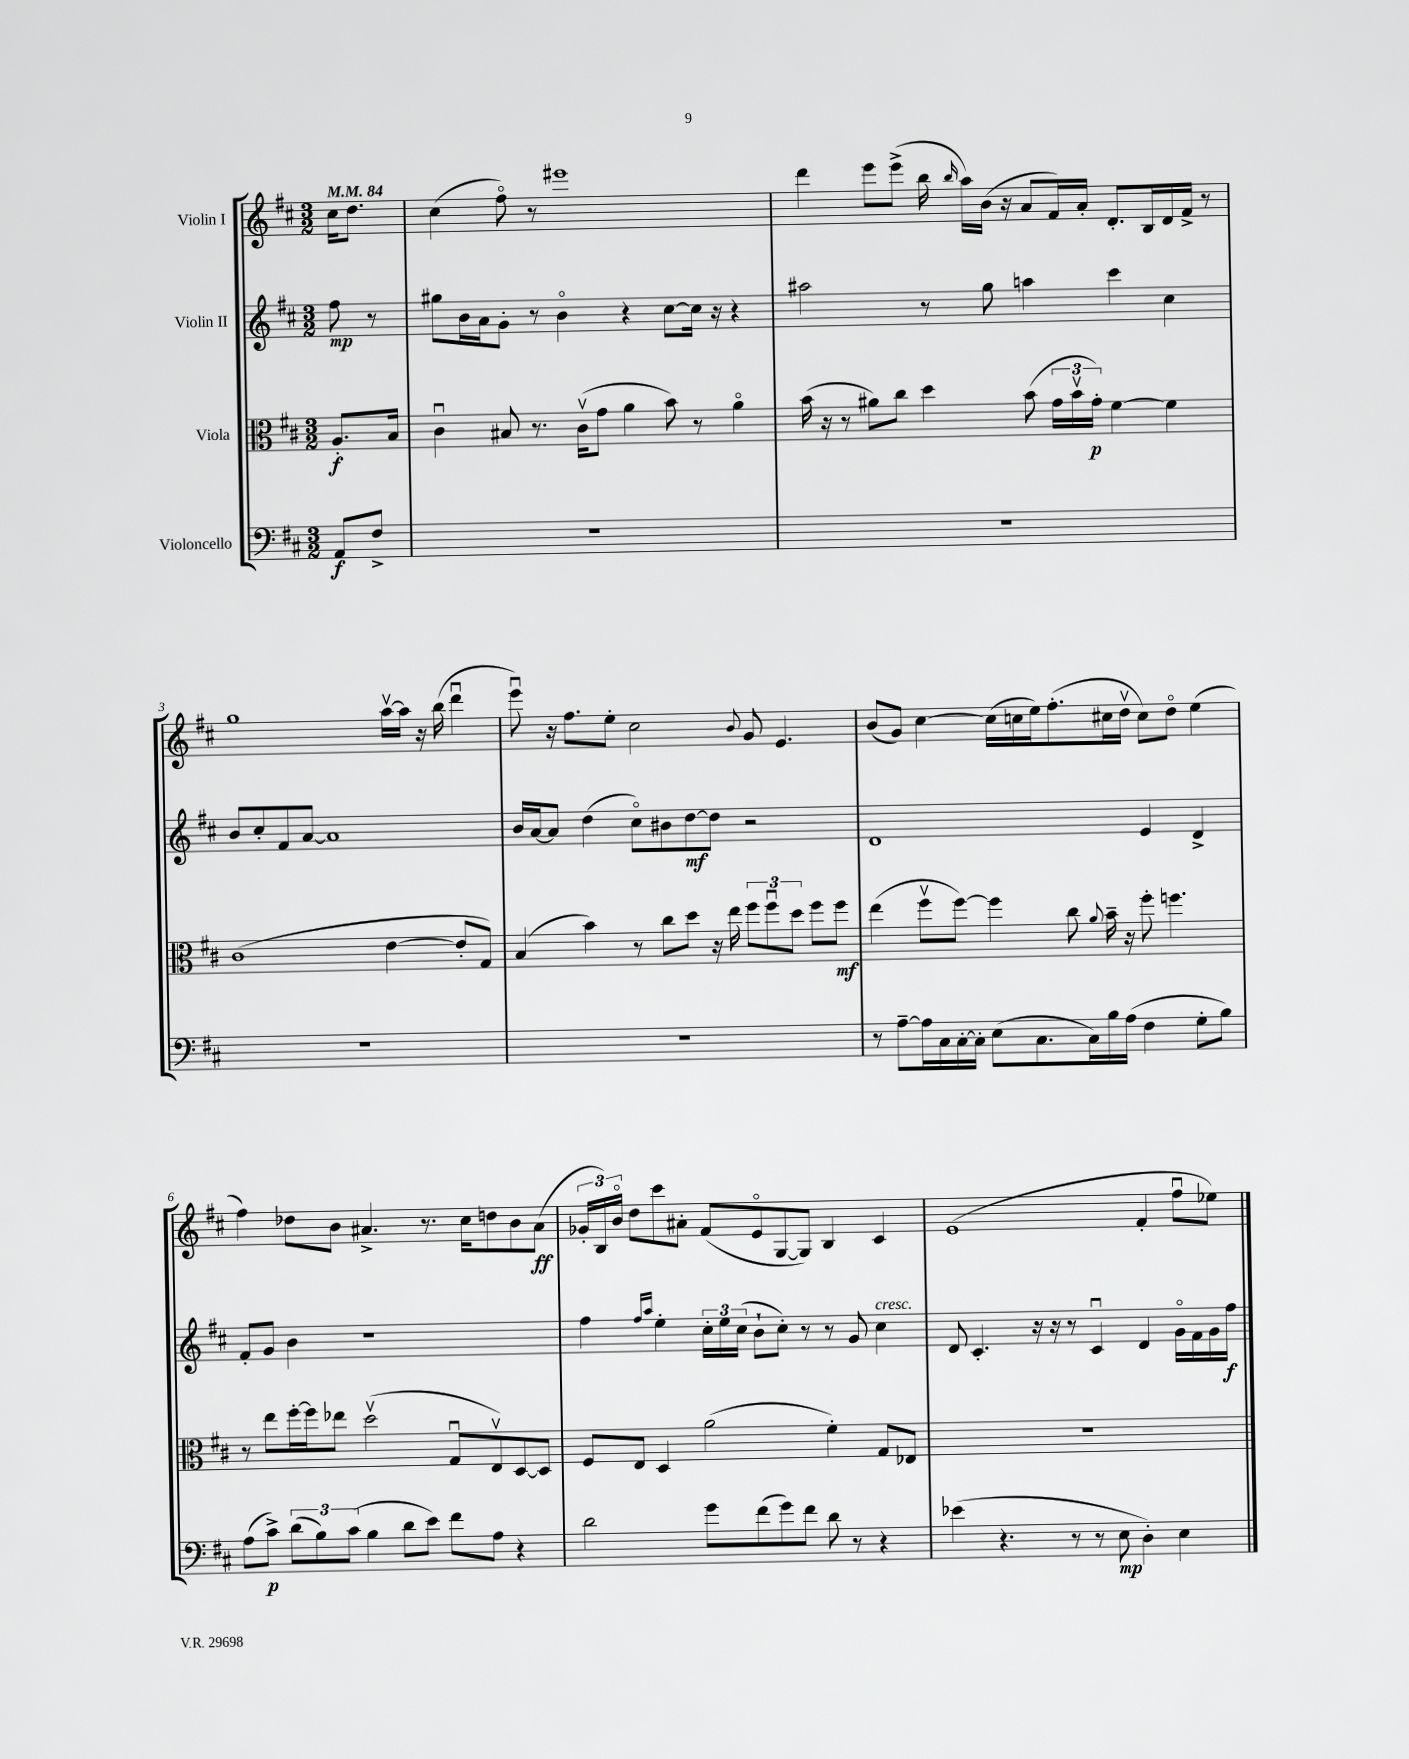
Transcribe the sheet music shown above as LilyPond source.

<<
\new StaffGroup <<
\new Staff = "s0" \with { instrumentName = "Violin I" } {
    \clef treble \key d \major \numericTimeSignature \time 3/2 \partial 4 \tempo 4 = 84
    \autoBeamOff cis''16[ d''8.] |
    cis''4( fis''8\flageolet) r8 eis'''1 |
    d'''4 e'''8[ e'''8]->( b''16 \grace { b''16 } a''16[) b'16]( r16 a'8[ fis'16) a'16]-. d'8.[-. b16 d'16 fis'16]-> r8 |
    g''1 a''16[~\upbow a''16] r16 b''16( d'''4\downbow |
    e'''8\downbow) r16 fis''8.[ e''8]-. cis''2 \appoggiatura { b'8 } g'8 e'4. |
    b'8[( g'8]) cis''4~ cis''16[( c''16 e''16) fis''8.-.( cis''16 d''16]\upbow cis''8[) d''8]\flageolet e''4( |
    fis''4) des''8[ b'8] ais'4.-> r8. cis''16[ d''8 b'8 ais'8]\ff( |
    \tuplet 3/2 { ges'16[-. b16) b'16]\flageolet } d''8[ cis'''8 ais'8]-. fis'8[( e'8\flageolet g8~ g8]) b4 cis'4 |
    e'1( fis'4-. fis''8[\downbow ees''8]) \bar "|." |
}
\new Staff = "s1" \with { instrumentName = "Violin II" } {
    \clef treble \key d \major \numericTimeSignature \time 3/2 \partial 4
    \autoBeamOff fis''8\mp r8 |
    gis''8[ b'16 a'16 g'8]-. r8 b'4\flageolet r4 cis''8[~ cis''16] r16 r4 |
    ais''2 r8 g''8 a''4 cis'''4 cis''4 |
    b'8[ cis''8-. fis'8 a'8]~ a'1 |
    b'16[ a'16~ a'8] d''4( cis''8[\flageolet) bis'8 d''8~\mf d''8] r2 |
    d'1 e'4 d'4-> |
    fis'8[-. g'8] b'4 r1 |
    fis''4 \grace { fis''16[ a''16] } e''4-. \tuplet 3/2 { cis''16[-. e''16 cis''16]( } b'8[-! cis''8]-.) r8 r8 g'8 cis''4^\markup { \italic "cresc." } |
    d'8 cis'4.-. r16 r16 r8 cis'4\downbow d'4 g'16[\flageolet fis'16 g'16 fis''16]\f \bar "|." |
}
\new Staff = "s2" \with { instrumentName = "Viola" } {
    \clef alto \key d \major \numericTimeSignature \time 3/2 \partial 4
    \autoBeamOff a8.[-.\f b16] |
    cis'4\downbow bis8 r8. cis'16[\upbow( g'8] a'4 b'8) r8 a'4\flageolet |
    b'16( r16 r8 ais'8[) cis''8] d''4 b'8( \tuplet 3/2 { g'16[ b'16\upbow g'16]-.\p) } fis'4~ fis'4 |
    cis'1( e'4~ e'8[-. g8]) |
    b4( b'4) r8 cis''8[ d''8] r16 e''16 \tuplet 3/2 { fis''8[ fis''8\downbow d''8] } fis''8[ fis''8]\mf |
    e''4( fis''8[\upbow fis''8]~) fis''4 cis''8 \appoggiatura { a'8 } b'16-- r16 fis''8-. f''4. |
    r8 e''8[ fis''16~-. fis''16 ees''8] d''2\upbow( g8[\downbow e8\upbow) d8~ d8] |
    fis8[ e8] d4 a'2( fis'4-.) g8[ ees8] |
    R1. \bar "|." |
}
\new Staff = "s3" \with { instrumentName = "Violoncello" } {
    \clef bass \key d \major \numericTimeSignature \time 3/2 \partial 4
    \autoBeamOff a,8[\f fis8]-> |
    R1. |
    R1. |
    R1. |
    R1. |
    r8 a8[~-- a16 cis16 cis16~-. cis16]-. e8[( cis8. cis16) b16 a16]( fis4 g8[-. b8]) |
    a8[( cis'8]->\p) \tuplet 3/2 { d'8[( b8) cis'8]( } b4 d'8[ e'8]) fis'8[ a8] r4 |
    d'2 g'8[ fis'8( g'8) fis'8] d'8 r8 r4 |
    ees'4( r4. r8 r8 e8\mp d4-.) e4 \bar "|." |
}
>>
>>
